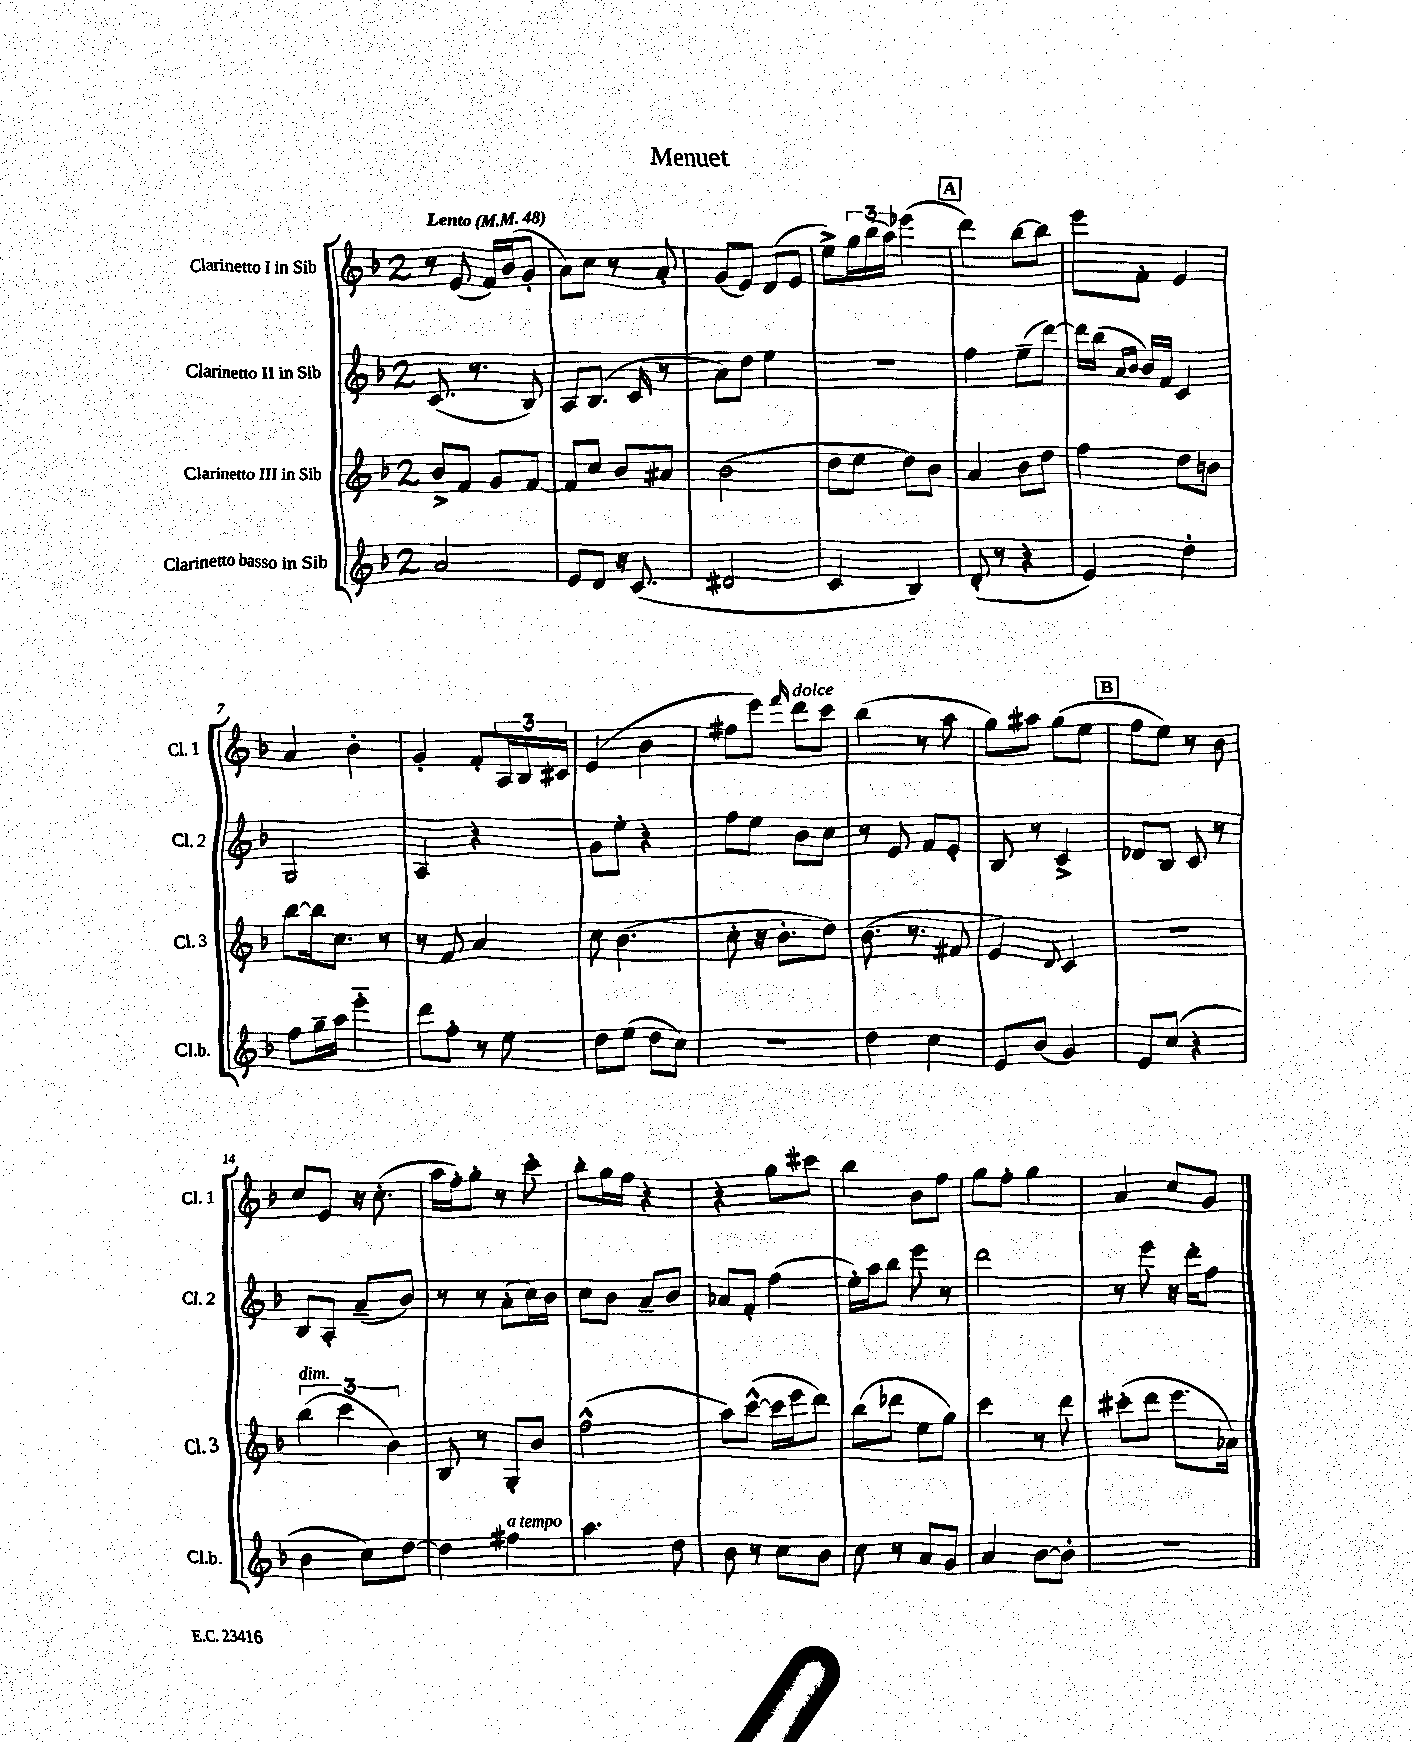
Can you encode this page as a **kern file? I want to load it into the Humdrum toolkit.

**kern	**kern	**kern	**kern
*staff4	*staff3	*staff2	*staff1
*clefG2	*clefG2	*clefG2	*clefG2
*k[b-]	*k[b-]	*k[b-]	*k[b-]
*M2/4	*M2/4	*M2/4	*M2/4
*MM48	*MM48	*MM48	*MM48
2a/	8b-^/L	(8.c/	8r
.	8f/J	.	(8e/
.	.	8.r	.
.	8g/L	.	16f/LL)
.	.	.	(16b-/J
.	[8f/J	8B-/)	8g'/J
=	=	=	=
8e/L	8f/]L	8A/L	8a\L)
8d/J	8cc/J	(8.B-/J	8cc\J
16r	8b-/L	.	8r
(8.c/	.	16c/	.
.	8a#/J	8r	8a'/
=	=	=	=
2d#/	(2b-\	8a\L)	(8g/L
.	.	8dd\J	8e/J)
.	.	4ee\	(8d/L
.	.	.	8e/J
=	=	=	=
4c/	8dd\L	2r	8ee^\L)
.	8ee\J	.	24gg\L
.	.	.	(24bb-\
.	.	.	24aa\JJ)
4B-/)	8dd\L)	.	(4eee-\
.	8b-\J	.	.
=	=	=	=
(8d'/	4a/	4ff\	4ddd\)
8r	.	.	.
4r	8b-\L	(8ee~\L	[8bb-\L
.	8dd\J	[8ddd\J)	8bb-\]J
=	=	=	=
4e/)	4ff\	16ddd\]LL	8eee\L
.	.	(16bb-\JJ	.
.	.	16qqa/LL	.
.	.	16qqb-/JJ	.
.	.	16b-/LL)	8f'\J
.	.	16f/JJ	.
4dd'\	8dd\L	4c/	4e/
.	8b\J	.	.
=	=	=	=
8ff\L	[8bb-\L	2G/	4a/
16gg~\L	16bb-\]k	.	.
16aa\JJ	8.cc\J	.	.
4eee'~\	.	.	4b-'\
.	8r	.	.
=	=	=	=
8ddd\L	8r	4A/	4g'/
8ff'\J	8f/	.	.
8r	4a/	4r	8f'/L
8ee\	.	.	24A/L
.	.	.	24B-/
.	.	.	24c#/JJ
=	=	=	=
8dd\L	8cc\	8g\L	(4e/
(8ee\J	(4.b-\	8ee'\J	.
8dd\L	.	4r	4b-\
8cc\J)	.	.	.
=	=	=	=
2r	8cc'\	8ff\L	8ff#\L
.	16r	8ee\J	8eee\J)
.	8.b-'\L	.	.
.	.	.	16qqfff/
.	.	8b-\L	8ddd\L
.	8dd\J)	8cc\J	8ccc\J
=	=	=	=
4dd\	(8.b-\	8r	(4bb-\
.	.	8e/	.
.	8.r	.	.
4cc\	.	8f/L	8r
.	8f#/	8e'/J	8aa\
=	=	=	=
8e/L	4e/)	8B-/	8gg\L)
(8b-/J	.	8r	8aa#\J
.	8qqd/	.	.
4g/)	4c/	4c^/	(8gg\L
.	.	.	8ee\J
=	=	=	=
8e/L	2r	8d-/L	8ff\L
(8cc/J	.	8B-/J	8ee\J)
4r	.	8c/	8r
.	.	8r	8b-\
=	=	=	=
4b-\	(6bb-\	8B-/L	8cc/L
.	.	8A'/J	8e/J
.	6ccc\	.	.
8cc\L)	.	(8a~/L	16r
.	.	.	(8.cc'\
.	6b-\)	.	.
[8dd\J	.	8b-/J)	.
=	=	=	=
4dd\]	8B-/	8r	16aa\LL
.	.	.	16ff'\J)
.	8r	8r	8gg'\J
4ff#\	8G'/L	(8a'\L	8r
.	8b-/J	16cc\L)	8ccc'\
.	.	16b-\JJ	.
=	=	=	=
4.aa\	(2ff^^\	8cc\L	8bb-'\L
.	.	8b-\J	16gg\L
.	.	.	16ff\JJ
.	.	8a~/L	4r
8dd\	.	8b-/J	.
=	=	=	=
8b-\	8aa\L)	8a-/L	4r
8r	([8ccc^^\J	8f'/J	.
8cc\L	16ccc\]LL	(4ff\	8gg\L
.	16eee\J	.	.
8b-\J	8ddd\J)	.	8ccc#\J
=	=	=	=
8cc\	(8bb-\L	16ee'\LL)	4bb-\
.	.	16aa\J	.
8r	8ddd-\J	8bb-\J	.
8a/L	8ee\L	8eee\	8b-\L
8g/J	8gg\J)	8r	8ff\J
=	=	=	=
4a/	4ccc\	2ddd\	8gg\L
.	.	.	8ff'\J
[8b-\L	8r	.	4gg\
8b-'\]J	8ddd\	.	.
=	=	=	=
2r	(8ccc#'\L	8r	4a/
.	8ddd\J	8eee\	.
.	8.eee\L	16r	8cc/L
.	.	16ddd'\LK	.
.	.	8ff\J	8g/J
.	16a-\Jk)	.	.
==	==	==	==
*-	*-	*-	*-
